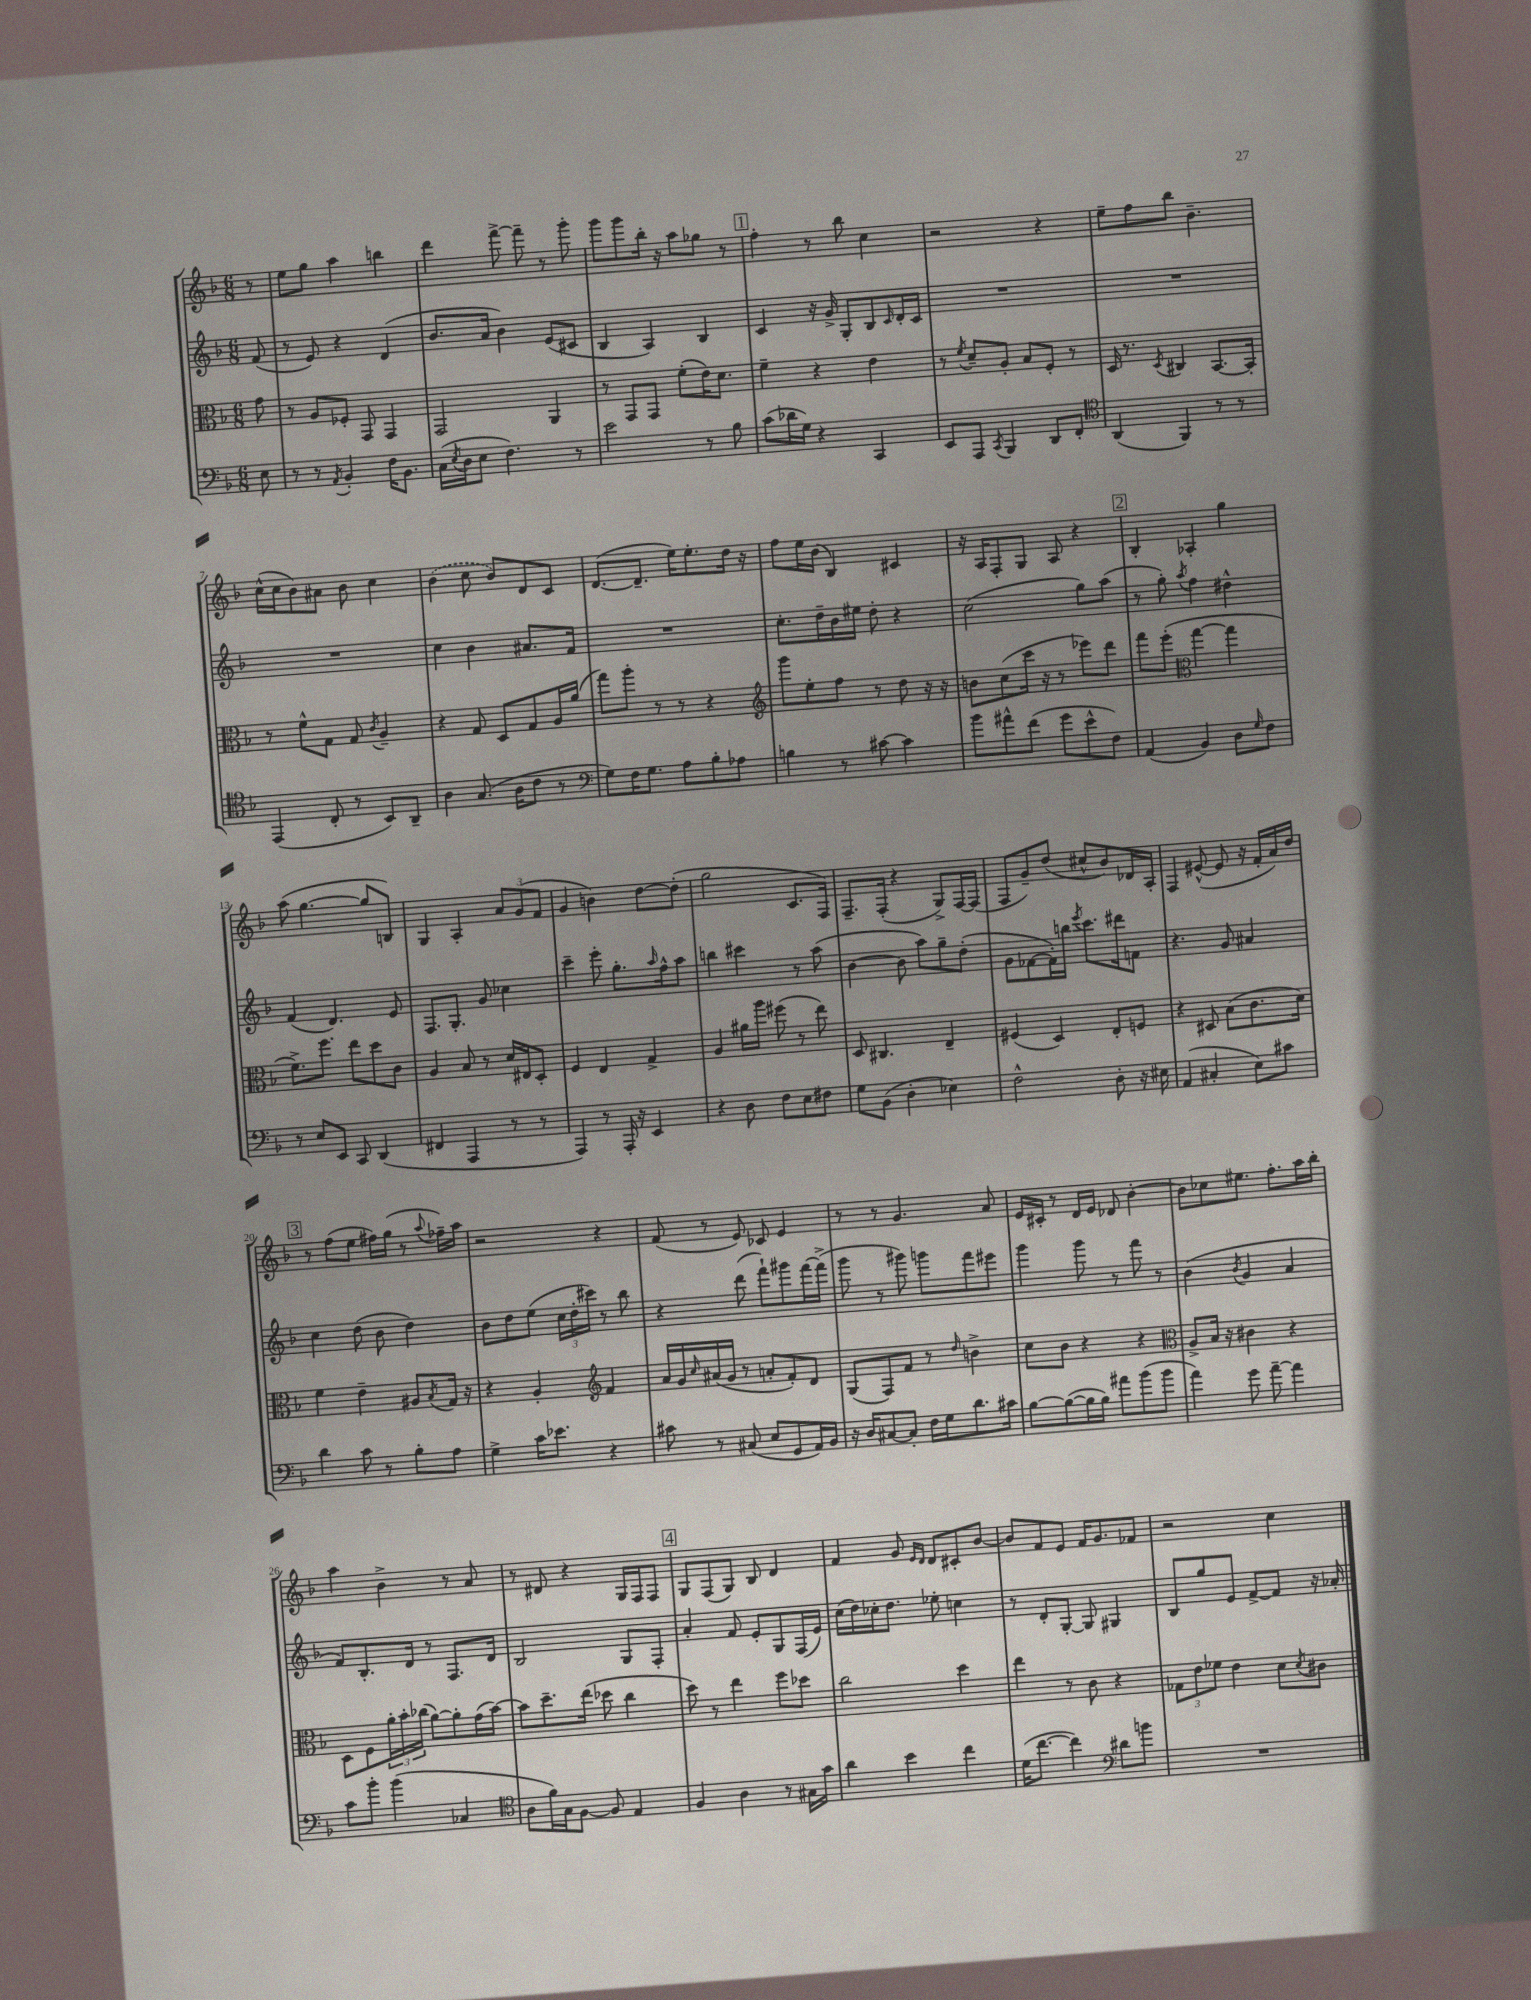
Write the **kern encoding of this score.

**kern	**kern	**kern	**kern
*part4	*part3	*part2	*part1
*staff4	*staff3	*staff2	*staff1
*clefF4	*clefC3	*clefG2	*clefG2
*k[b-]	*k[b-]	*k[b-]	*k[b-]
*M6/8	*M6/8	*M6/8	*M6/8
=	=	=	=
8E\	8g\	(8f/	8r
=1	=1	=1	=1
8r	8r	8r	8ee\L
8r	8A/L	8e/)	8gg\J
8qAA/	.	.	.
4BB-'/	8F-X'/J	4r	4aa\
.	8GG/	.	.
16F\KL	4GG/	(4d/	4bbn\
8.BB-\J	.	.	.
=2	=2	=2	=2
(16C\LL	2GG/	8.b-/L	4ddd\
8qE/	.	.	.
16D\J	.	.	.
8E\J	.	.	.
.	.	16a/Jk	.
4.F\)	.	4b-\)	[8fff^\
.	.	.	8fff~\]
.	4AA/	(8e/L	8r
8r	.	8c#X/J	8ggg'\
=3	=3	=3	=3
2e\	8r	4B-/	8ggg\L
.	8GG/L	.	8ggg\
.	8GG/J	4A/)	16bb-'\Jk
.	.	.	16r
.	(8f'\L	.	8aa\L
8r	16e\K)	4B-/	8gg-X\J
.	8.d\J	.	.
8B-\	.	.	8r
!!LO:REH:place=s1:t=1
=4	=4	=4	=4
(8c\L	4f~\	4c/	4ff'\
16d-X\L	.	.	.
16G\JJ)	.	.	.
4r	4r	16r	8r
.	.	16g^/	.
.	.	8G'/L	8bb-\
4CC/	4e\	8B-/	4cc\
.	.	16qqc/	.
.	.	16d'/L	.
.	.	16c/JJ	.
=5	=5	=5	=5
8EE/L	8r	2.r	2r
.	8qf/	.	.
8AAA/J	8d~/L	.	.
8qCC/	.	.	.
4BBB-/	8A'/J	.	.
.	8B-/L	.	.
8DD/L	8F'/J	.	4r
8FF'/J	8r	.	.
=6	=6	=6	=6
*clefC4	*	*	*
(4AA/	16D/	2.r	8ee~\L
.	8.r	.	.
.	.	.	8ff\
.	8qD/	.	.
4FF/)	4C#X/	.	8bb-\J
.	.	.	4.b-~\
8r	[8.BB-/L	.	.
8r	.	.	.
.	16BB-'/Jk]	.	.
!!LO:LB:g=z
=7	=7	=7	=7
(4EE/	8r	2.r	(16cc^^\LL
.	.	.	16cc\J
.	8f^^\L	.	8b-\)
8C'/	8G\J	.	8a#X\J
8r	8G/	.	8b-\
.	8qc/	.	.
8BB-/L)	4A~/	.	4cc\
8AA~/J	.	.	.
=8	=8	=8	=8
4A\	4r	4cc\	(4b-\
(8.G/	8G/	4b-\	8cc\
.	8D/L	.	8b-/L)
16A\KL	.	.	.
8c\J	8G/	8.a#X/L	8d/
8r	16A/L	.	8c/J
.	(16a/JJ	16f/Jk	.
=9	=9	=9	=9
*clefF4	*	*	*
8G\L)	8gg\L)	2.r	([8.d/L
16F\K	8aa'\J	.	.
8.G\J	.	.	8.d~/J]
.	8r	.	.
8A\L	8r	.	16ee\KL)
.	.	.	8.ee'\
8B-'\	4r	.	.
8A-X\J	.	.	16dd\Jk
.	.	.	16r
=10	=10	=10	=10
*	*clefG2	*	*
4Bn\	8ggg\L	8.cc'\L	8ff\L
.	8ee'\	.	16ee\L
.	.	16dd~\L	(16b-\JJ
8r	8ff\J	16b-\	4B-/)
.	.	16ee#X\JJ	.
[8c#X\	8r	8dd'\	.
4c#\]	8dd\	4r	4c#X/
.	16r	.	.
.	16r	.	.
=11	=11	=11	=11
8b-\L	8bn\L	(2cc\	16r
.	.	.	16A/KL
8a#X^^\	(8cc\	.	8F'/
(8f\J	16ccc\Jk	.	8G/J
.	16r	.	.
8g\L	8r	.	8A/
8e^^\	8eee-X\L)	8gg\L)	4r
8F\J)	8ddd\J	(8aa\J	.
!!LO:REH:place=s1:t=2
=12	=12	=12	=12
(4AA/	8fff\L	8r	4B-'/
.	(8eee'\J	8gg'\)	.
*	*clefC3	*	*
.	.	8qaa/	.
4BB-/)	[4gg\	4ff\	4A-X'/
8D\L	4gg\]	4dd#X^^\	4gg\
16qqG/	.	.	.
8F\J	.	.	.
!!LO:LB:g=z
=13	=13	=13	=13
8r	8.f^\L)	(4f/	(8aa\
8E/L	.	.	[4.gg\
.	8.ff\J	.	.
8EE/J	.	4.d/)	.
8CC/	8ee\L	.	.
(4DD/	8dd\	.	8gg/L]
.	8c\J	8e/	8Bn/J)
=14	=14	=14	=14
4FF#X/	4A/	8.F/L	4G/
.	.	8.G'/J	.
4AAA/	8B-/	.	4A'/
.	8r	8g/	.
8r	16d/LL	4cc-X\	12a/L
.	16E#X/J	.	.
.	.	.	(12g/
8r	8D'/J	.	.
.	.	.	12f/J
=15	=15	=15	=15
4AAA/)	4F/	4ccc~\	4g/
8r	4E/	8eee'\	4bn\)
16AAA'/	.	8.gg'\L	.
16r	.	.	.
4EE/	4G^/	.	[8dd\L
.	.	16qqaa/	.
.	.	16ff^^\k	.
.	.	8aa\J	(8dd'\J]
=16	=16	=16	=16
4r	4A/	4bbn\	2gg\
8D\	16a#X\LL	4ccc#X\	.
.	16aa\JJ	.	.
8F\L	(8ff#X\	.	.
8E\	8r	8r	8.c/L
8F#X\J	8ee\)	(8aa\	.
.	.	.	16F/Jk)
=17	=17	=17	=17
8G\L	8D/	[4b-\	8.F~/L
(8BB-\J	4.C#X/	.	.
.	.	.	(16F'/Jk
4D'\	.	8b-\]	4r
.	.	8aa\L)	.
4E-X\)	4E~/	8gg~\	8G^/L)
.	.	(8dd'\J	[16F/L
.	.	.	(16F/JJ]
=18	=18	=18	=18
2F^^\	(4F#X/	8g\L	8F/L
.	.	[8f-X\	8g~/)
.	4D/)	16f-'\L])	(8dd/J
.	.	16bbn\JJ	.
.	.	8qeee/	.
.	.	8.ccc\L	8cc#X^^/L
8D'\	8E'/L	.	8b-/)
.	.	16ddd#X\k	.
16r	8Fn/J	8fn\J	16d-X/L
16E#X\	.	.	16A'/JJ
=19	=19	=19	=19
(4AA/	4r	4.r	4F/
4C#X'/	8D#X/	.	([8e#X^^/
.	(8B-\L	8g/	8e#/]
8E\L)	8.c\	4a#X/	16r
.	.	.	16f'/LL
8c#X\J	.	.	16a/)
.	16d\Jk)	.	16dd/JJ
!!LO:LB:g=z
!!LO:REH:place=s1:t=3
=20	=20	=20	=20
4d\	4f\	4cc\	8r
.	.	.	(8ff\L
8c\	4e~\	(8dd\	8ee\J
8r	.	8b-\	16ff#X\LL)
.	.	.	(16gg\JJ
8B-'\L	8A#X/L	4dd\)	8r
.	8qB-/	.	8qqaa/
8A\J	16G/Jk	.	16ff-X~\LL)
.	16r	.	16aa\JJ
=21	=21	=21	=21
4G^\	4r	8b-\L	2r
.	.	8dd\	.
16c\KL	4A'/	(8ee\J	.
8.e-X\J	.	.	.
.	.	24cc\LL	.
.	.	24dd'\	.
.	.	24ccc#X\JJ)	.
*	*clefG2	*	*
4r	4f/	8r	4r
.	.	8bb-\	.
=22	=22	=22	=22
8c#X\	16a/LL	4r	(8f/
.	16g/	.	.
.	16qqcc/	.	.
8r	(16a#X/	.	8r
.	16g/JJ	.	.
(8C#X/	8r	(8ddd\	8e/)
8E/L	8an'/L	8fff`\L)	8c-X/
8GG/	8f'/)	8ggg#X\	4e/
16AA/L)	8d/J	[16fff\L	.
16BB-/JJ	.	(16fff^\JJ]	.
=23	=23	=23	=23
16r	(8G/L	8ggg\	8r
16D/KL	.	.	.
[8C#X/	8F/)	8r	8r
8C#'/J]	8f/J	8ggg#X\)	4.g/
16F\LL	8r	8gggn\L	.
16G\J	.	.	.
.	16qqdd/	.	.
8.d\	4bn^\	8fff\	.
.	.	8eee#X\J	8a/
16c#X\Jk	.	.	.
=24	=24	=24	=24
[8B-\L	8cc\L	4ggg\	16e/LL
.	.	.	16c#X'/JJ
(8B-\_	8b-\J	.	8r
16B-\L]	4r	8ggg\	16d/LL
16B-\JJ)	.	.	16e/JJ
8a#X\L	.	8r	8d-X/
(8b-\	4r	8fff\	[4b-'\
8b-\J	.	8r	.
=25	=25	=25	=25
*	*clefC3	*	*
4a\)	8A^/L	(4b-\	8b-\L]
.	16B-/Jk	.	8cc-X\
.	16r	.	.
.	.	8qb-/	.
8g\	4c#X\	4g/	8.ee#X\J
[8a~\	.	.	.
.	.	.	8.ff'\L
4a\]	4r	4a/	.
.	.	.	16aa\L
.	.	.	16bb-'\JJ
!!LO:LB:g=z
=26	=26	=26	=26
8c\L	8D\L	8f/L)	4aa\
8b-'\J	8F\	8.B-'/	.
(4b-\	24a'\L	.	4b-^\
.	24b-'\	.	.
.	.	16d/Jk	.
.	(24cc-X\JJ	.	.
.	[8a\L)	8r	.
4C-X/	8a'\]	8.F/L	8r
.	(16g\L	.	8a/
.	[16b-\JJ)	16d/Jk	.
=27	=27	=27	=27
*clefC4	*	*	*
8A\L	8b-\L]	2B-/	8r
16f\L)	8.dd~\	.	8d#X/
16G\J	.	.	.
[8F\J	.	.	4r
.	(16ee\Jk	.	.
8F/]	8dd-X\	.	.
4E/	4cc\	8G/L	16G/LL
.	.	.	16F/J
.	.	8F'/J	8F/J
!!LO:REH:place=s1:t=4
=28	=28	=28	=28
4F/	8dd\)	4a'/	8G/L
.	8r	.	(8F/
4A\	4ee\	8f/	8G/J)
.	.	8e'/L	8B-/
8r	8ff\L	8G/	4d/
16G#X\LL	8dd-X\J	(16F/L	.
16g\JJ	.	16e/JJ)	.
=29	=29	=29	=29
4a\	2cc\	(16cc\LL	4f/
.	.	16dd\)	.
.	.	16cc-X'\J	.
.	.	8.dd\J	.
4b-\	.	.	8g/
.	.	.	16qqe/LL
.	.	.	16qqd/JJ
.	.	8ee-X'\	8d/L
4cc\	4dd\	4ccn\	8c#X'/
.	.	.	[8b-/J
=30	=30	=30	=30
(16d\KL	4ee\	8r	8b-/L]
[8.cc\J	.	.	.
.	.	8d'/L	8f/
4cc\])	8r	[8G'/J	8e/J
.	8c\	8G/]	16f/KL
.	.	.	8.g/
*clefF4	*	*	*
8d#X\L	4r	4G#X/	.
8bn\J	.	.	8f-X/J
=31	=31	=31	=31
2.r	12G-X\L	8B-/L	2r
.	12e\	.	.
.	.	8gg/	.
.	12f-X\J	.	.
.	4e\	8e/J	.
.	.	[8f^/L	.
.	8d\L	8f/J]	4cc\
.	8qd/	.	.
.	8c#X\J	16r	.
.	.	16a-X'/	.
==	==	==	==
*-	*-	*-	*-
